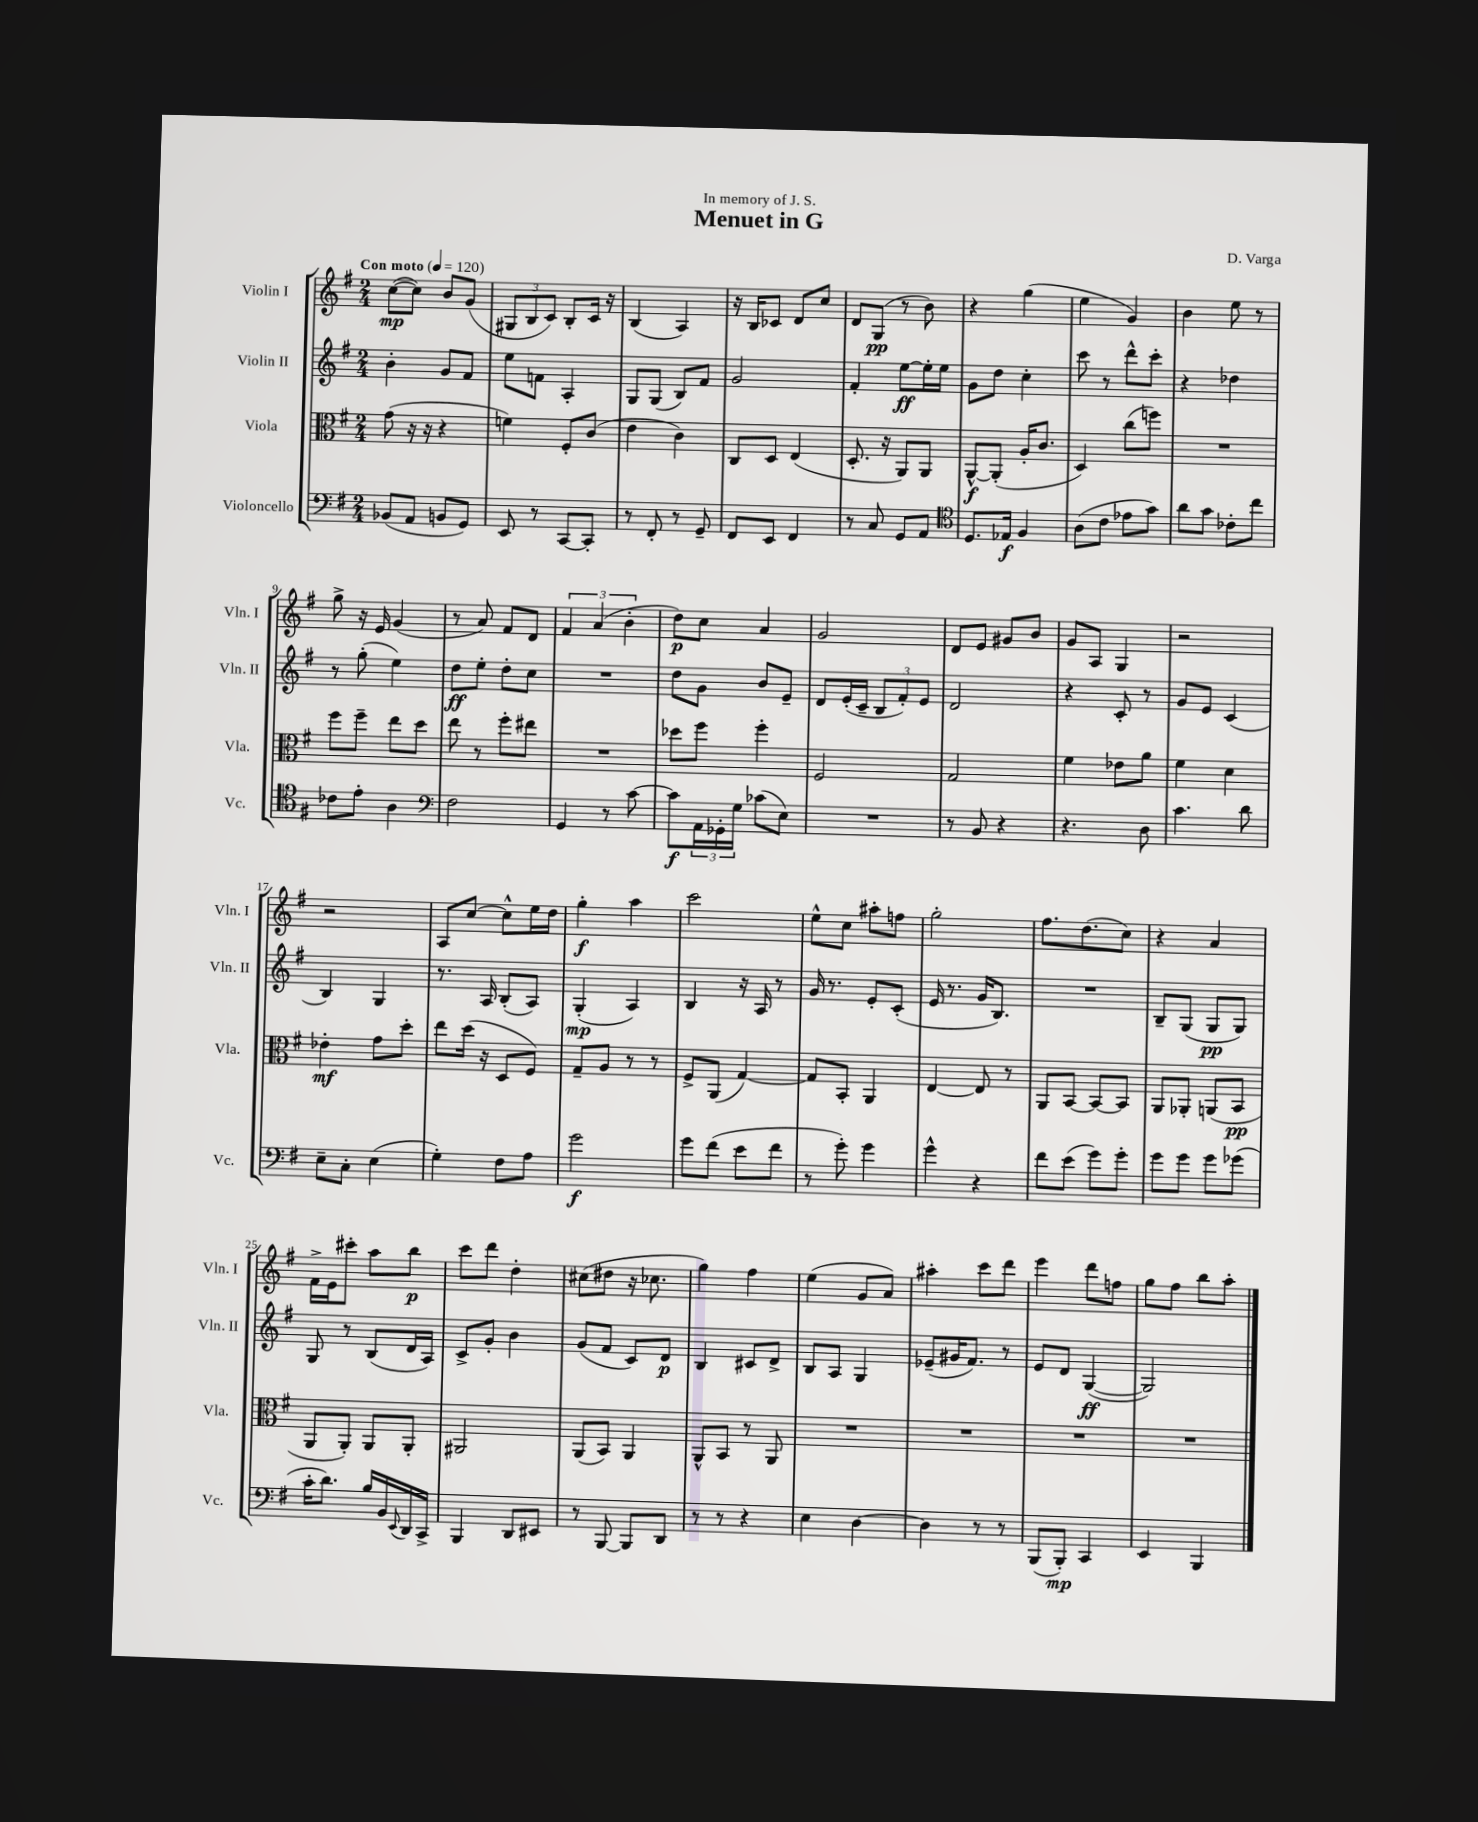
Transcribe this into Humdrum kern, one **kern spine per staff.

**kern	**kern	**kern	**kern
*staff4	*staff3	*staff2	*staff1
*clefF4	*clefC3	*clefG2	*clefG2
*k[f#]	*k[f#]	*k[f#]	*k[f#]
*M2/4	*M2/4	*M2/4	*M2/4
*MM120	*MM120	*MM120	*MM120
(8BB-	(8g	4b'	([8cc
8AA	16r	.	8cc])
.	16r	.	.
8BB	4r	8g	8b
8GG)	.	8f#	(8g
=	=	=	=
8EE	4f)	8ee	12G#
.	.	.	12B
8r	.	8f	.
.	.	.	12c)
[8CC	8F#'	4A'	8B'
8CC']	(8c	.	16c
.	.	.	16r
=	=	=	=
8r	4e	8G	(4B
8FF#'	.	(8G	.
8r	4c)	8B)	4A)
8GG~	.	8f#	.
=	=	=	=
8FF#	8C	2g	16r
.	.	.	16B
8EE	8D	.	8c-
4FF#	(4E	.	8d
.	.	.	8cc
=	=	=	=
8r	8.D'	4f#'	8d
8C	.	.	(8G
.	16r	.	.
8GG	8AA)	[8ee	8r
8AA	8AA	16ee']	8b)
.	.	16ee	.
=	=	=	=
*clefC4	*	*	*
8.D	[8AA^^	8g	4r
.	(8AA']	8dd	.
16E-	.	.	.
4F#	16A'	4cc'	(4gg
.	8.c	.	.
=	=	=	=
(8A	4D)	8ccc	4ee
8c	.	8r	.
8e-	(8cc	8ddd^^	4g)
8g)	8ff)	8ccc'	.
=	=	=	=
8a	2r	4r	4b
8g	.	.	.
8c-'	.	4dd-	8ee
8cc	.	.	8r
=	=	=	=
8c-	8ff#	8r	8gg^
8e'	8ff#~	(8gg'	16r
.	.	.	16e
4A	8ee	4ee)	(4g
.	8dd	.	.
=	=	=	=
*clefF4	*	*	*
2F#	8ee	8dd	8r
.	8r	8ee'	8a)
.	8ff#'	8dd'	8f#
.	8ee#	8cc	8d
=	=	=	=
4GG	2r	2r	6f#
.	.	.	(6a
8r	.	.	.
.	.	.	6b'
[8c	.	.	.
=	=	=	=
8c]	8dd-	8dd	8dd)
24AA	8ff#	8g	8cc
24GG-'	.	.	.
24G	.	.	.
(8c-	4ff#'	8b	4a
8E)	.	8e~	.
=	=	=	=
2r	2F#	8d	2g
.	.	(16e'	.
.	.	16c~	.
.	.	12B	.
.	.	12f#')	.
.	.	12e	.
=	=	=	=
8r	2G	2d	8d
8BB	.	.	8e
4r	.	.	8g#
.	.	.	8b
=	=	=	=
4.r	4f#	4r	8g
.	.	.	8A
.	8e-	8c'	4G
8D	8a	8r	.
=	=	=	=
4.c	4f#	8g	2r
.	.	8e	.
.	4d	(4c	.
8d	.	.	.
=	=	=	=
8E~	4e-'	4B)	2r
8C'	.	.	.
(4E	8g	4G	.
.	8dd'	.	.
=	=	=	=
4G')	8ee	8.r	8A
.	(16dd	.	[8cc
.	16r	16A	.
8F#	8D	(8B'	8cc^^]
8A	8F#)	8A)	16ee
.	.	.	16dd
=	=	=	=
2g	8G~	(4G'	4gg'
.	8A	.	.
.	8r	4A)	4aa
.	8r	.	.
=	=	=	=
8g	8F#^	4B	2ccc
(8f#	(8AA	.	.
8e	[4G)	16r	.
.	.	16A	.
8f#	.	8r	.
=	=	=	=
8r	8G]	16g	8ee^^
.	.	8.r	.
8g')	8BB'	.	8cc
4g	4AA	8e'	8aa#'
.	.	(8c'	8ff
=	=	=	=
4g^^	[4E	16e	2gg'
.	.	8.r	.
4r	8E]	16g	.
.	.	8.B)	.
.	8r	.	.
=	=	=	=
8f#	8AA	2r	8.ff#
(8e	[8BB	.	.
.	.	.	(8.dd
8g)	8BB_	.	.
8g'	8BB]	.	8cc)
=	=	=	=
8g	8AA	8B~	4r
8g	8AA-'	(8G	.
8g	(8AA	8G	4a
(8g-	8BB	8G)	.
=	=	=	=
16c'	8AA	8G	16f#^
8.d)	.	.	16e
.	8AA')	8r	8ccc#'
16B	8AA	(8B	8aa
16BB	.	.	.
8qqEE	.	.	.
16DD	8AA'	16d	8bb
16CC^	.	16A)	.
=	=	=	=
4BBB	2AA#	8c^	8ccc
.	.	8g'	8ddd
8DD	.	4b	4dd'
8EE#	.	.	.
=	=	=	=
8r	(8AA	(8g	(8cc#
[8BBB	8BB)	8f#	8dd#
8BBB]	4AA	8c)	16r
.	.	.	8.cc-
8DD	.	8d	.
=	=	=	=
8r	8AA^^	4B	4gg)
8r	8BB	.	.
4r	8r	8c#	4ff#
.	8AA	8d^	.
=	=	=	=
4E	2r	8B	(4ee
.	.	8A	.
[4D	.	4G	8g
.	.	.	8a)
=	=	=	=
4D]	2r	(8e-~	4aa#'
.	.	16g#	.
.	.	8.f#)	.
8r	.	.	8ccc
8r	.	8r	8ddd
=	=	=	=
(8BBB	2r	8e	4eee
8BBB')	.	8d	.
4CC	.	([4G	8ddd
.	.	.	8ff
=	=	=	=
4EE	2r	2G])	8gg
.	.	.	8ff#
4BBB	.	.	8bb
.	.	.	8aa'
==	==	==	==
*-	*-	*-	*-
